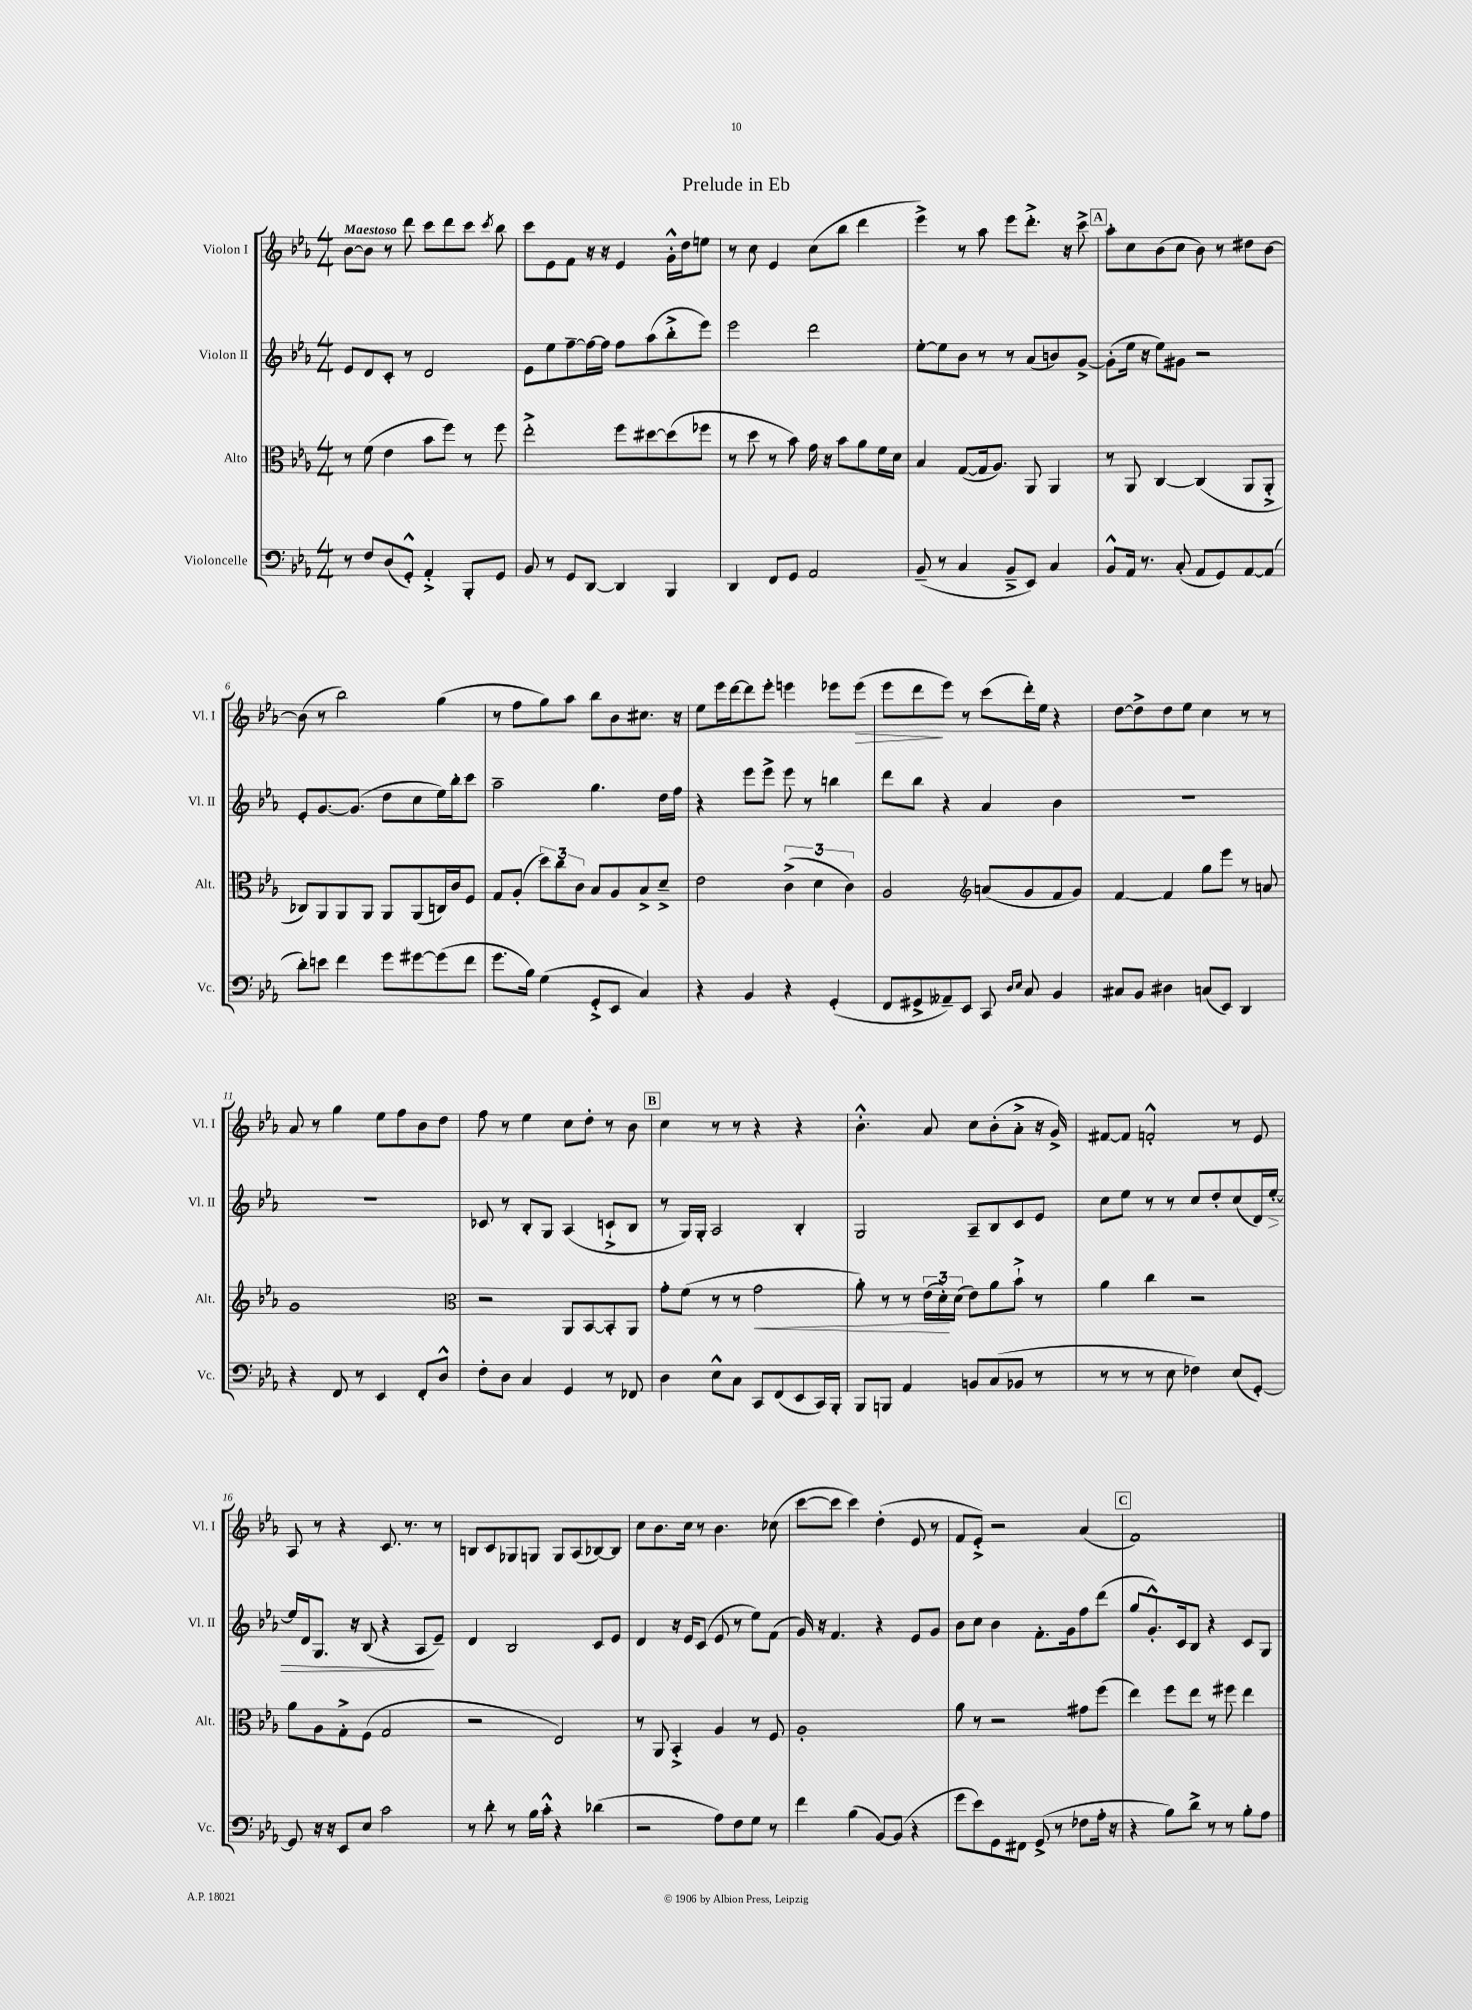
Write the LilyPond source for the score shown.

\header { title = "Prelude in Eb" }
<<
\new StaffGroup <<
\new Staff = "s0" \with { instrumentName = "Violon I" shortInstrumentName = "Vl. I" } {
    \clef treble \key ees \major \numericTimeSignature \time 4/4 \tempo "Maestoso"
    \autoBeamOff bes'8[~ bes'8] r8 d'''8 c'''8[ d'''8 c'''8] \acciaccatura { c'''8 } bes''8 |
    c'''8[ ees'8 f'8] r16 r16 ees'4 g'16[-.-^ d''16 e''8] |
    r8 c''8 ees'4 c''8[( bes''8] d'''4 |
    ees'''4->) r8 aes''8 ees'''8[ d'''8.]-.-> r16 c'''8-> |
    \mark \markup { \box "A" } aes''8[-. c''8 bes'8( c''8] bes'8) r8 dis''8[ bes'8]~ |
    bes'8( r8 bes''2) g''4( |
    r8 f''8[ g''8) aes''8] bes''8[ bes'8 cis''8.] r16 |
    ees''8[ ees'''16 d'''16~ d'''8 ees'''8]-. e'''4 ees'''8[ ees'''8]\>( |
    ees'''8[ d'''8\! ees'''8]) r8 c'''8[( d'''16-.) ees''16] r4 |
    d''8[~ d''8-> d''8 ees''8] c''4 r8 r8 |
    aes'8 r8 g''4 ees''8[ f''8 bes'8 d''8] |
    f''8 r8 ees''4 c''8[ d''8]-. r8 bes'8 |
    \mark \markup { \box "B" } c''4 r8 r8 r4 r4 |
    bes'4.-.-^ aes'8 c''8[ bes'8-.( aes'8]-.-> r16 g'16->) |
    fis'8[~ fis'8] f'2-.-^ r8 ees'8 |
    aes8 r8 r4 c'8. r8. r8 |
    b8[ c'8 ges8 g8] g8[ aes8( bes8~) bes8] |
    c''8[ bes'8. c''16] r8 bes'4. ces''8( |
    c'''8[~ c'''8] c'''4) d''4-.( ees'8 r8 |
    f'8[ ees'8]-.->) r2 aes'4( |
    \mark \markup { \box "C" } f'1) \bar "|." |
}
\new Staff = "s1" \with { instrumentName = "Violon II" shortInstrumentName = "Vl. II" } {
    \clef treble \key ees \major \numericTimeSignature \time 4/4
    \autoBeamOff ees'8[ d'8 c'8]-. r8 d'2 |
    ees'8[ ees''8 f''8~-- f''16~ f''16] f''8[ aes''8( bes''8-.-> ees'''8]) |
    ees'''2 d'''2 |
    ees''8[~-. ees''8 bes'8] r8 r8 aes'8[( b'8) g'8]~-> |
    \mark \markup { \box "A" } g'8[-.( ees''16] r16 ees''8[) gis'8] r2 |
    ees'8[-. g'8.~ g'8.]( d''8[ c''8 ees''16) bes''16-. c'''8] |
    aes''2-- g''4. d''16[ f''16] |
    r4 ees'''8[ ees'''8]-> ees'''8 r8 b''4 |
    d'''8[ bes''8] r4 aes'4 bes'4 |
    R1 |
    R1 |
    ces'8 r8 bes8[-. g8] aes4( c'8[-!-> bes8] |
    \mark \markup { \box "B" } r8 g16[) g16]-. aes2 bes4-. |
    g2 aes8[-- bes8 c'8 ees'8] |
    c''8[ ees''8] r8 r8 c''8[ d''8-. c''8( d'16) ees''16]~-.\> |
    ees''16[ d'16 g8.] r16 bes8( r4 aes8[\! ees'8]--) |
    d'4 bes2 c'8[ ees'8] |
    d'4 r16 ees'16[ c'8]( ees'8 r8 ees''8[) f'8]( |
    g'16) r16 f'4. r4 ees'8[ g'8] |
    bes'8[ c''8] bes'4 f'8.[-. g'16 f''8 d'''8]( |
    \mark \markup { \box "C" } g''8[ g'8.-.-^) c'16 bes8] r4 c'8[ g8] \bar "|." |
}
\new Staff = "s2" \with { instrumentName = "Alto" shortInstrumentName = "Alt." } {
    \clef alto \key ees \major \numericTimeSignature \time 4/4
    \autoBeamOff r8 f'8( ees'4 bes'8[ f''8]) r8 f''8 |
    ees''2-.-> f''8[ dis''8~ dis''8( fes''8] |
    r8 d''8 r8 bes'8) g'16 r16 bes'8[ aes'8 f'16 d'16] |
    bes4 g8[~( g16 aes8.]) aes,8 aes,4 |
    \mark \markup { \box "A" } r8 aes,8 c4~ c4( aes,8[ aes,8]-.-> |
    ces8[) aes,8 aes,8 aes,8] aes,8[ aes,8( c16) c'16 f8] |
    g8[ aes8]-.( \tuplet 3/2 { d''8[) c''8 c'8] } bes8[ aes8 bes8-> d'8]---> |
    ees'2 \tuplet 3/2 { c'4->( d'4 c'4) } |
    aes2 \clef treble a'8[( g'8 f'8 g'8]) |
    f'4~ f'4 g''8[ ees'''8] r8 a'8 |
    g'1 |
    \clef alto r2 aes,8[ bes,8~ bes,8-. aes,8] |
    \mark \markup { \box "B" } g'8[-. f'8]( r8 r8 g'2\< |
    aes'8-.) r8 r8 \tuplet 3/2 { ees'16[( d'16-.\!) d'16]( } ees'8[) aes'8 bes'8]-!-> r8 |
    aes'4 c''4 r2 |
    aes'8[ aes8 g8-.-> f8]( g2 |
    r2 ees2) |
    r8 aes,8 bes,4-.-> aes4 r8 f8 |
    aes1-. |
    aes'8 r8 r2 gis'8[ f''8]( |
    \mark \markup { \box "C" } ees''4) f''8[ ees''8] r8 fis''8 ees''4 \bar "|." |
}
\new Staff = "s3" \with { instrumentName = "Violoncelle" shortInstrumentName = "Vc." } {
    \clef bass \key ees \major \numericTimeSignature \time 4/4
    \autoBeamOff r8 f8[ d8( g,8]-.-^) aes,4-.-> bes,,8[-. g,8] |
    bes,8 r8 g,8[ d,8]~ d,4 bes,,4 |
    d,4 f,8[ g,8] aes,2 |
    bes,8--( r8 c4 bes,8[---> ees,8]) c4 |
    \mark \markup { \box "A" } bes,8[-^ aes,16] r8. c8-.( aes,8[ g,8) aes,8~ aes,8]( |
    d'8[-.) e'8] f'4 g'8[ gis'8~ gis'8( f'8] |
    g'8.[ bes16]) g4( g,8[-.-> ees,8] c4) |
    r4 bes,4 r4 g,4-.( |
    f,8[ gis,8-> aeses,8--) ees,8] c,8 \grace { d16[ ees16] } c8 bes,4 |
    cis8[ bes,8] dis4 c8[( ees,8]) d,4 |
    r4 f,8 r8 ees,4 f,8[-. d8]-^ |
    f8[-. d8] c4 g,4 r8 fes,8 |
    \mark \markup { \box "B" } d4 ees8[-^ c8] c,8[ f,8( ees,8 c,16) bes,,16]-. |
    bes,,8[ b,,8] aes,4 b,8[ c8( bes,8] r8 |
    r8 r8 r8 ees8 fes4) ees8[( g,8]~-.) |
    g,8 r16 r16 ees,8[ ees8] c'2 |
    r8 d'8-. r8 bes16[ c'16]-.-^ r4 des'4( |
    r2 aes8[) f8 g8] r8 |
    f'4 bes4( bes,8[~) bes,8]( r4 |
    g'8[ ees'8) g,8 fis,8] g,8->( r8 fes8[ aes16]-. r16 |
    \mark \markup { \box "C" } r4 bes8[) d'8]-> r8 r8 bes8[-. aes8] \bar "|." |
}
>>
>>
